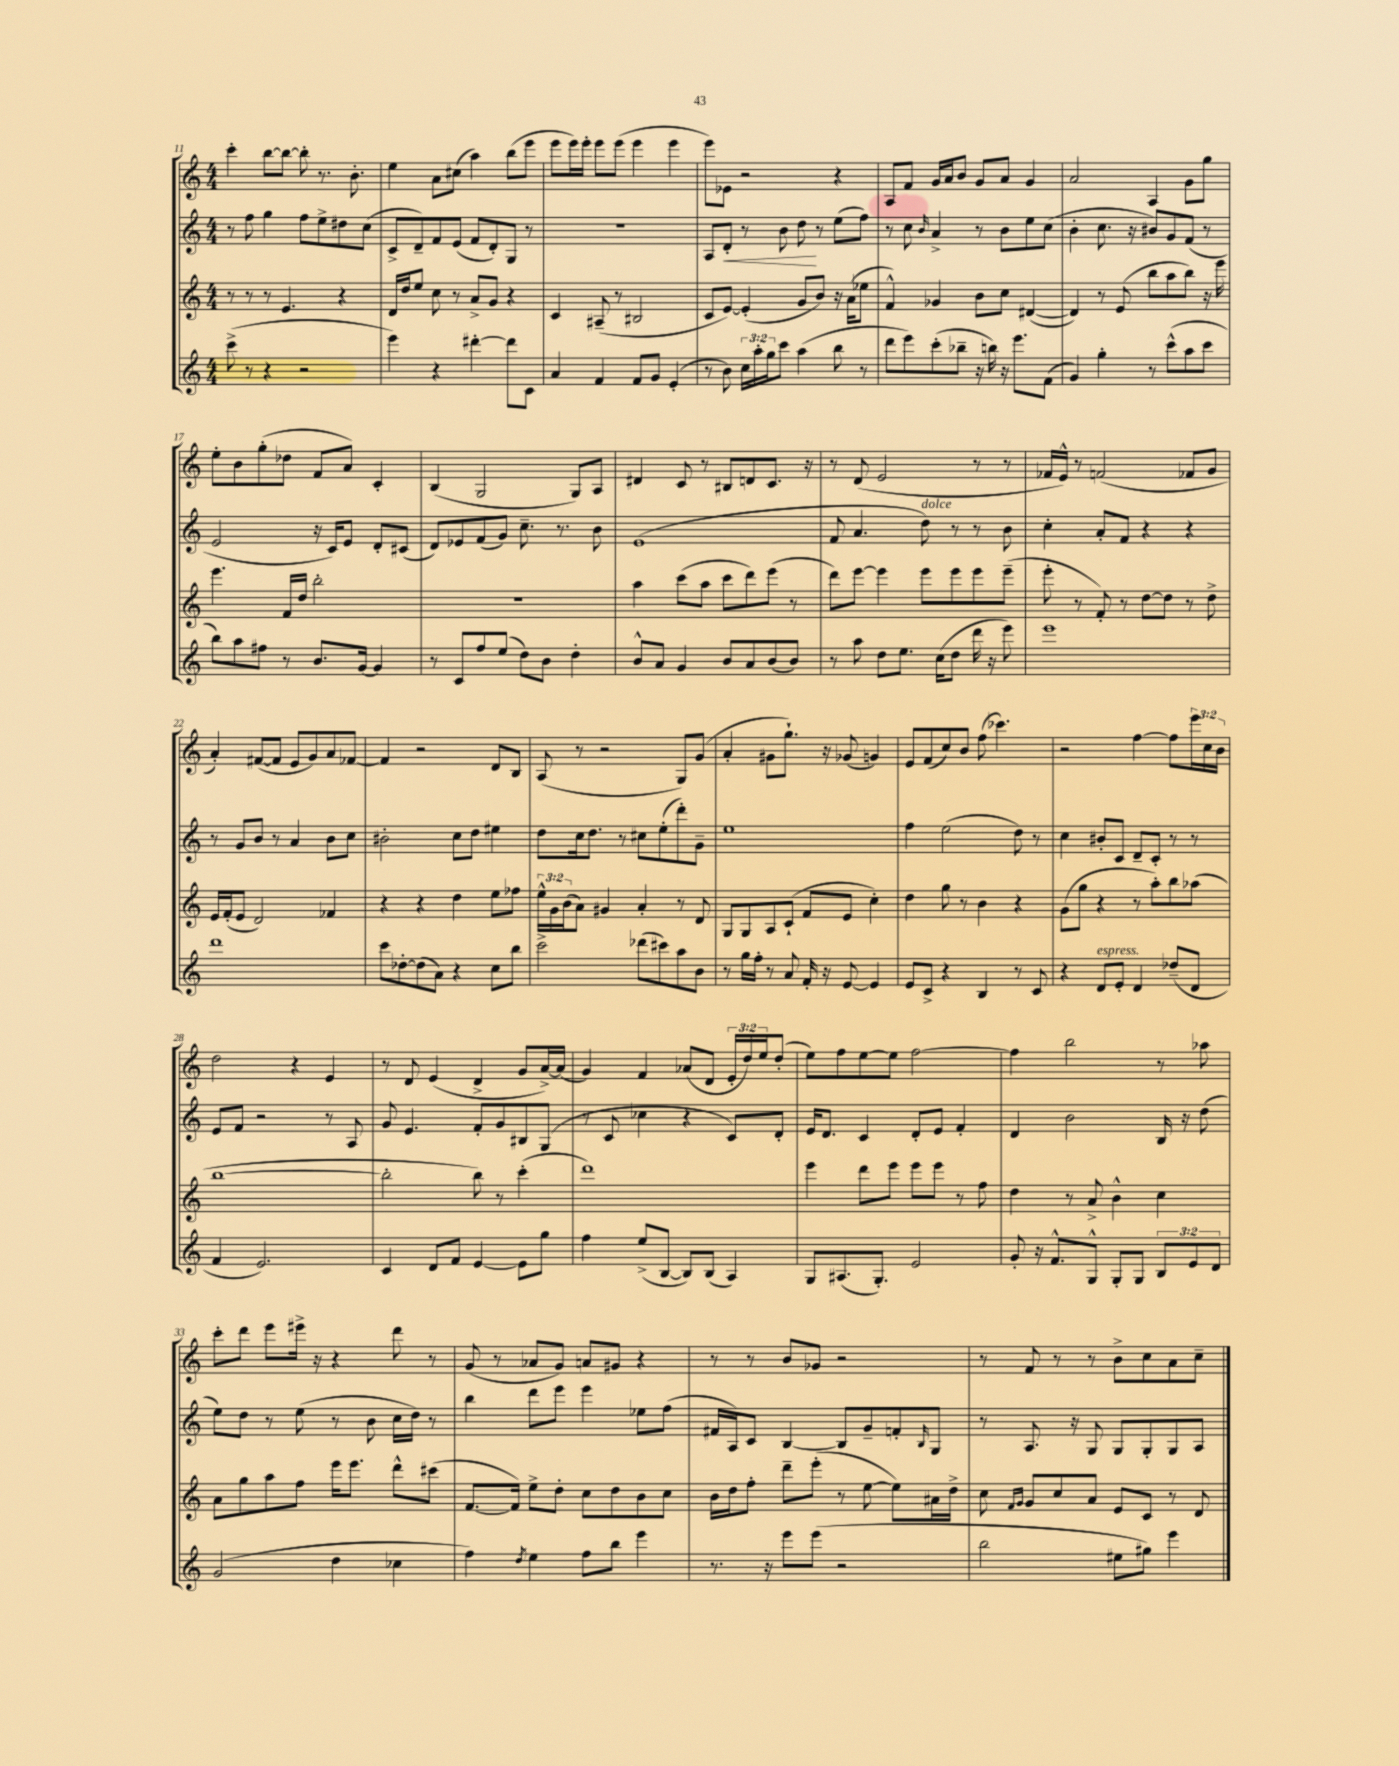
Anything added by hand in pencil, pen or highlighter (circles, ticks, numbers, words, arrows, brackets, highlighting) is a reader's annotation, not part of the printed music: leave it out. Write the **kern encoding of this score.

**kern	**kern	**kern	**dynam	**kern
*part4	*part3	*part2	*part2	*part1
*staff4	*staff3	*staff2	*staff2	*staff1
*clefG2	*clefG2	*clefG2	*	*clefG2
*k[]	*k[]	*k[]	*	*k[]
*M4/4	*M4/4	*M4/4	*	*M4/4
=11	=11	=11	=11	=11
(8ccc^\	8r	8r	.	4ccc'\
8r	8r	8ff\	.	.
4r	8r	4gg\	.	[8bb\L
.	4.e/	.	.	8bb\J_
2r	.	8ff\L	.	8bb'\]
.	.	8ee^\	.	8.r
.	4r	8dd#X\	.	.
.	.	.	.	8.b'\
.	.	(8cc\J	.	.
=12	=12	=12	=12	=12
4eee\)	16d/LL	8c^/L	.	4ee\
.	16dd/J	.	.	.
.	8ee/J	8d~/)	.	.
4r	8cc\	8f/	.	8a\L
.	8r	(8e/J	.	(8cc#X\J
[4ddd#X'\	8a^/L	8f/L	.	4aa\)
.	8g/J	8d'/)	.	.
8ddd#\L]	4r	8G/J	.	(8bb\L
8c\J	.	8r	.	8eee\J
=13	=13	=13	=13	=13
4a/	4c/	1r	.	8eee\L
.	.	.	.	16eee\L)
.	.	.	.	16eee'\JJ
4f/	(8A#X~/	.	.	8eee\L
.	8r	.	.	(8eee\J
8f/L	2B#X/	.	.	4eee\
8g/J	.	.	.	.
(4e'/	.	.	.	4eee\
=14	=14	=14	=14	=14
8r	8c/L	8A/L	.	8eee\L)
!	!	!	!LO:HP:b	!
8b\)	[8e/J)	8d'/J	<	8e-X\J
24cc\LL	(4e'/]	8r	.	2r
24aa'\	.	.	.	.
24gg\J	.	.	.	.
8ccc\J	.	8b\	.	.
(4aa\	8g/L	8dd\	.	.
.	8b/J)	8r	[	.
8bb\	16r	(8ee\L	.	4r
.	(16a\KL	.	.	.
8r	8ee-X\J	8ff\J)	.	.
=15	=15	=15	=15	=15
8ddd\L	4f^^/)	8r	.	8A/L
8eee\)	.	8cc\	.	8f/J
.	.	16qqb/	.	.
(8ccc'\	4g-X/	4a^/	.	16g/LL
.	.	.	.	16a/J
8bb-X~\J	.	.	.	8b/J
16r	8b\L	8r	.	8g/L
16bbn\)	.	.	.	.
16r	8cc\J	8b\L	.	8a/J
8.eee\L	.	.	.	.
.	([4d#X/	8ee\	.	4g/
(8f\J	.	(8cc\J	.	.
=16	=16	=16	=16	=16
4g/)	4d#/])	4b'\	.	2a/
4gg'\	8r	8.cc\	.	.
.	(8e/	.	.	.
.	.	16r	.	.
8r	8bb\L	8b#X/L)	.	4A/
(8ccc^^\L	8aa\	8g/	.	.
8aa\	8bb\J)	(8f/J	.	8g\L
8ccc\J	16r	8r	.	8gg\J
.	16eee\	.	.	.
!!LO:LB:g=z
=17	=17	=17	=17	=17
8bb\L)	4.eee\	2e/	.	8ee'\L
8aa\	.	.	.	8b\
8ff#X\J	.	.	.	(8gg'\
8r	16f/LL	.	.	8dd-X\J
.	16dd/JJ	.	.	.
8.b/L	2bb'\	16r	.	8f/L
.	.	16c/KL)	.	.
.	.	8e/J	.	8a/J)
[16g/Jk	.	.	.	.
4g/]	.	8d'/L	.	4c'/
.	.	(8c#X/J	.	.
=18	=18	=18	=18	=18
8r	1r	8d/L)	.	(4B/
8c/L	.	8e-X/	.	.
8ff/	.	(8f/	.	2G/
(8ee/J	.	8g/J)	.	.
8dd\L)	.	8.cc~\	.	.
8b\J	.	.	.	.
.	.	8.r	.	.
4dd'\	.	.	.	8G/L)
.	.	8b\	.	8A/J
=19	=19	=19	=19	=19
8b^^/L	4aa\	(1e	.	4d#X/
8a/J	.	.	.	.
4g/	(8ccc\L	.	.	8c/
.	8aa\J	.	.	8r
8b/L	8ccc\L	.	.	8B#X/L
8a/	8ddd\)	.	.	8dn/
(8b/	(8eee\J	.	.	8.c/J
8b/J)	8r	.	.	.
.	.	.	.	16r
=20	=20	=20	=20	=20
8r	8ddd\L)	8f/	.	8r
8aa\	[8eee\J	4.a/	.	(8d/
8dd\L	4eee\]	.	.	2e/
8.ee\J	.	.	.	.
!	!	!LO:TX:a:i:t=dolce	!	!
.	8eee\L	8dd\)	.	.
(16cc\KL	.	.	.	.
8dd\J	8eee\	8r	.	.
16ddd\	8eee\	8r	.	8r
16r	.	.	.	.
8eee\)	(8eee~\J	8b\	.	8r
=21	=21	=21	=21	=21
1eee	8eee'\	4cc'\	.	16f-X/LL
.	.	.	.	16e^^/JJ)
.	8r	.	.	8r
.	8f'/)	8a'/L	.	(2fn/
.	8r	8f/J	.	.
.	[8dd\L	4r	.	.
.	8dd\J]	.	.	.
.	8r	4r	.	8f-X/L
.	8dd^\	.	.	8g/J
!!LO:LB:g=z
=22	=22	=22	=22	=22
1ddd	16e/LL	8r	.	4a'/)
.	(16f'/J	.	.	.
.	8e/J	8g/L	.	.
.	2d/)	8b/J	.	([8f#X/L
.	.	8r	.	8f#/J]
.	.	4a/	.	8e/L
.	.	.	.	8g/)
.	4f-X/	8b\L	.	8a/
.	.	8cc\J	.	[8f-X/J
=23	=23	=23	=23	=23
8ccc\L	4r	2b#X'\	.	4f-/]
[8dd-X'\	.	.	.	.
(8dd-\]	4r	.	.	2r
8a\J)	.	.	.	.
4r	4dd\	8cc\L	.	.
.	.	8dd\J	.	.
8cc\L	8ee\L	4ee#X\	.	8d/L
8bb\J	8ff-X\J	.	.	8B/J
=24	=24	=24	=24	=24
2ccc^\	24ee^^\LL	8dd\L	.	(8A/
.	24g\	.	.	.
.	(24b\J	.	.	.
.	8a\J)	16cc\k	.	8r
.	.	8.dd\J	.	.
.	4g#X/	.	.	2r
.	.	8r	.	.
(8ddd-X\L	4a'/	8cc#X\L	.	.
8ccc#X\)	.	(8ee'\	.	.
8aa\	8r	8ddd'\)	.	8G/L)
8b\J	8d/	8g~\J	.	(8g/J
=25	=25	=25	=25	=25
8r	8G/L	1ee	.	4a'/
16gg\LL	8G/	.	.	.
16ff'\JJ	.	.	.	.
8r	8A/	.	.	8g#X\L
8a/	(8c`/J	.	.	8.gg`\J)
16f'/	8f/L	.	.	.
16r	.	.	.	16r
[8e/	8e/J	.	.	(8g-X/
4e/]	4cc'\)	.	.	4gn/)
=26	=26	=26	=26	=26
8e/L	4dd\	4ff\	.	8e/L
8c^/J	.	.	.	(8f/
4r	8gg\	(2ee\	.	8cc/)
.	8r	.	.	8b/J
4B/	4b\	.	.	(8ff\
.	.	.	.	4.ccc-X\)
8r	4r	8dd\)	.	.
8c/	.	8r	.	.
=27	=27	=27	=27	=27
4r	(8g\L	4cc\	.	2r
.	8gg\J	.	.	.
!LO:TX:a:i:t=espress.	!	!	!	!
8d/L	4r	8b#X'/L	.	.
8e'/J	.	8c/J	.	.
4d/	8r	8d~/L	.	[4ff\
.	8aa'\L)	8c'/J	.	.
(8dd-X~/L	8bb\	8r	.	8ff\L]
8d/J	(8aa-X\J	8r	.	24eee\L
.	.	.	.	24cc\
.	.	.	.	24b\JJ
!!LO:LB:g=z
=28	=28	=28	=28	=28
4f/	[1bb	8e/L	.	2dd\
.	.	8f/J	.	.
2.e/)	.	2r	.	.
.	.	.	.	4r
.	.	8r	.	4e/
.	.	8A/	.	.
=29	=29	=29	=29	=29
4c/	2bb'\]	8g/	.	8r
.	.	4.e/	.	8d/
8d/L	.	.	.	(4e/
8f/J	.	.	.	.
[4e/	8bb\)	8f'/L	.	4d^/
.	8r	8g/	.	.
8e\L]	(4ccc'\	8B#X/	.	8g/L
8gg\J	.	(8G/J	.	[16a^/L)
.	.	.	.	(16a/JJ]
=30	=30	=30	=30	=30
4ff\	1ddd)	8r	.	4g/)
.	.	8c/	.	.
(8ee^/L	.	4cc-X\	.	4f/
[8B/J	.	.	.	.
8B/L])	.	4r	.	(8a-X/L
(8B/J	.	.	.	8d/J
4A/)	.	8c/L)	.	24e'/LL
.	.	.	.	24dd/)
.	.	.	.	24ee/J
.	.	8d'/J	.	(8dd'/J
=31	=31	=31	=31	=31
8G/L	4eee\	16e/KL	.	8ee\L)
.	.	8.d/J	.	.
(8.A#X/	.	.	.	8ff\
.	8ddd\L	4c/	.	[8ee\
8.G'/J)	.	.	.	.
.	8eee\J	.	.	8ee\J]
2e/	8eee\L	8d'/L	.	[2ff\
.	8eee\J	8e/J	.	.
.	8r	4f'/	.	.
.	8ff\	.	.	.
=32	=32	=32	=32	=32
8g'/	4dd\	4d/	.	4ff\]
16r	.	.	.	.
8.f^^/L	.	.	.	.
.	8r	2b\	.	2bb\
8G^^/J	8a^/	.	.	.
8G'/L	4b^^\	.	.	.
8G/J	.	.	.	.
12B/L	4cc\	16B/	.	8r
.	.	16r	.	.
12e/	.	.	.	.
.	.	(8dd\	.	8aa-X\
12d/J	.	.	.	.
!!LO:LB:g=z
=33	=33	=33	=33	=33
(2g/	8a\L	8ee\L)	.	8ccc'\L
.	8gg\	8dd\J	.	8ddd\J
.	8aa\	8r	.	8eee\L
.	8ff\J	(8ee\	.	16eee#X^\Jk
.	.	.	.	16r
4dd\	16eee\KL	8r	.	4r
.	8.eee\J	.	.	.
.	.	8b\	.	.
4cc-X\	8ddd^^\L	16cc\LL	.	8ddd\
.	.	16dd\JJ)	.	.
.	(8ccc#X\J	8r	.	8r
=34	=34	=34	=34	=34
4ff\)	[8.f/L	4bb\	.	(8g/
.	.	.	.	8r
.	16f/Jk])	.	.	.
8qdd/	.	.	.	.
4ee\	8ee^\L	8ddd\L	.	8a-X/L
.	8dd'\J	8eee\J	.	8g/J)
8ff\L	8cc\L	4eee\	.	8an/L
8bb\J	8dd\	.	.	8g#X/J
4eee\	8b\	8ee-X\L	.	4r
.	8cc\J	(8ff\J	.	.
=35	=35	=35	=35	=35
8.r	16b\LL	16f#X/LL	.	8r
.	16dd\J	16A/J)	.	.
.	8ff'\J	8c/J	.	8r
16r	.	.	.	.
8eee\L	8ddd~\L	[4B/	.	8b/L
(8eee\J	(8eee'\J	.	.	8g-X/J
2r	8r	8B/L]	.	2r
.	[8ee\	8g~/	.	.
.	8ee\L])	8fn'/	.	.
.	.	16qqB/	.	.
.	16a#X\L	8G/J	.	.
.	16dd^\JJ	.	.	.
=36	=36	=36	=36	=36
2bb\	8cc\	8r	.	8r
.	16qqf/LL	.	.	.
.	16qqg/JJ	.	.	.
.	8g/L	8.A/	.	8f/
.	8cc/	.	.	8r
.	.	16r	.	.
.	8a/J	8G/	.	8r
8ee#X\L	8e/L	8G/L	.	8b^\L
8gg#X\J)	8c/J	8G'/	.	8cc\
4eee\	8r	8G/	.	8a\
.	8d/	8A/J	.	8cc~\J
==	==	==	==	==
*-	*-	*-	*-	*-
